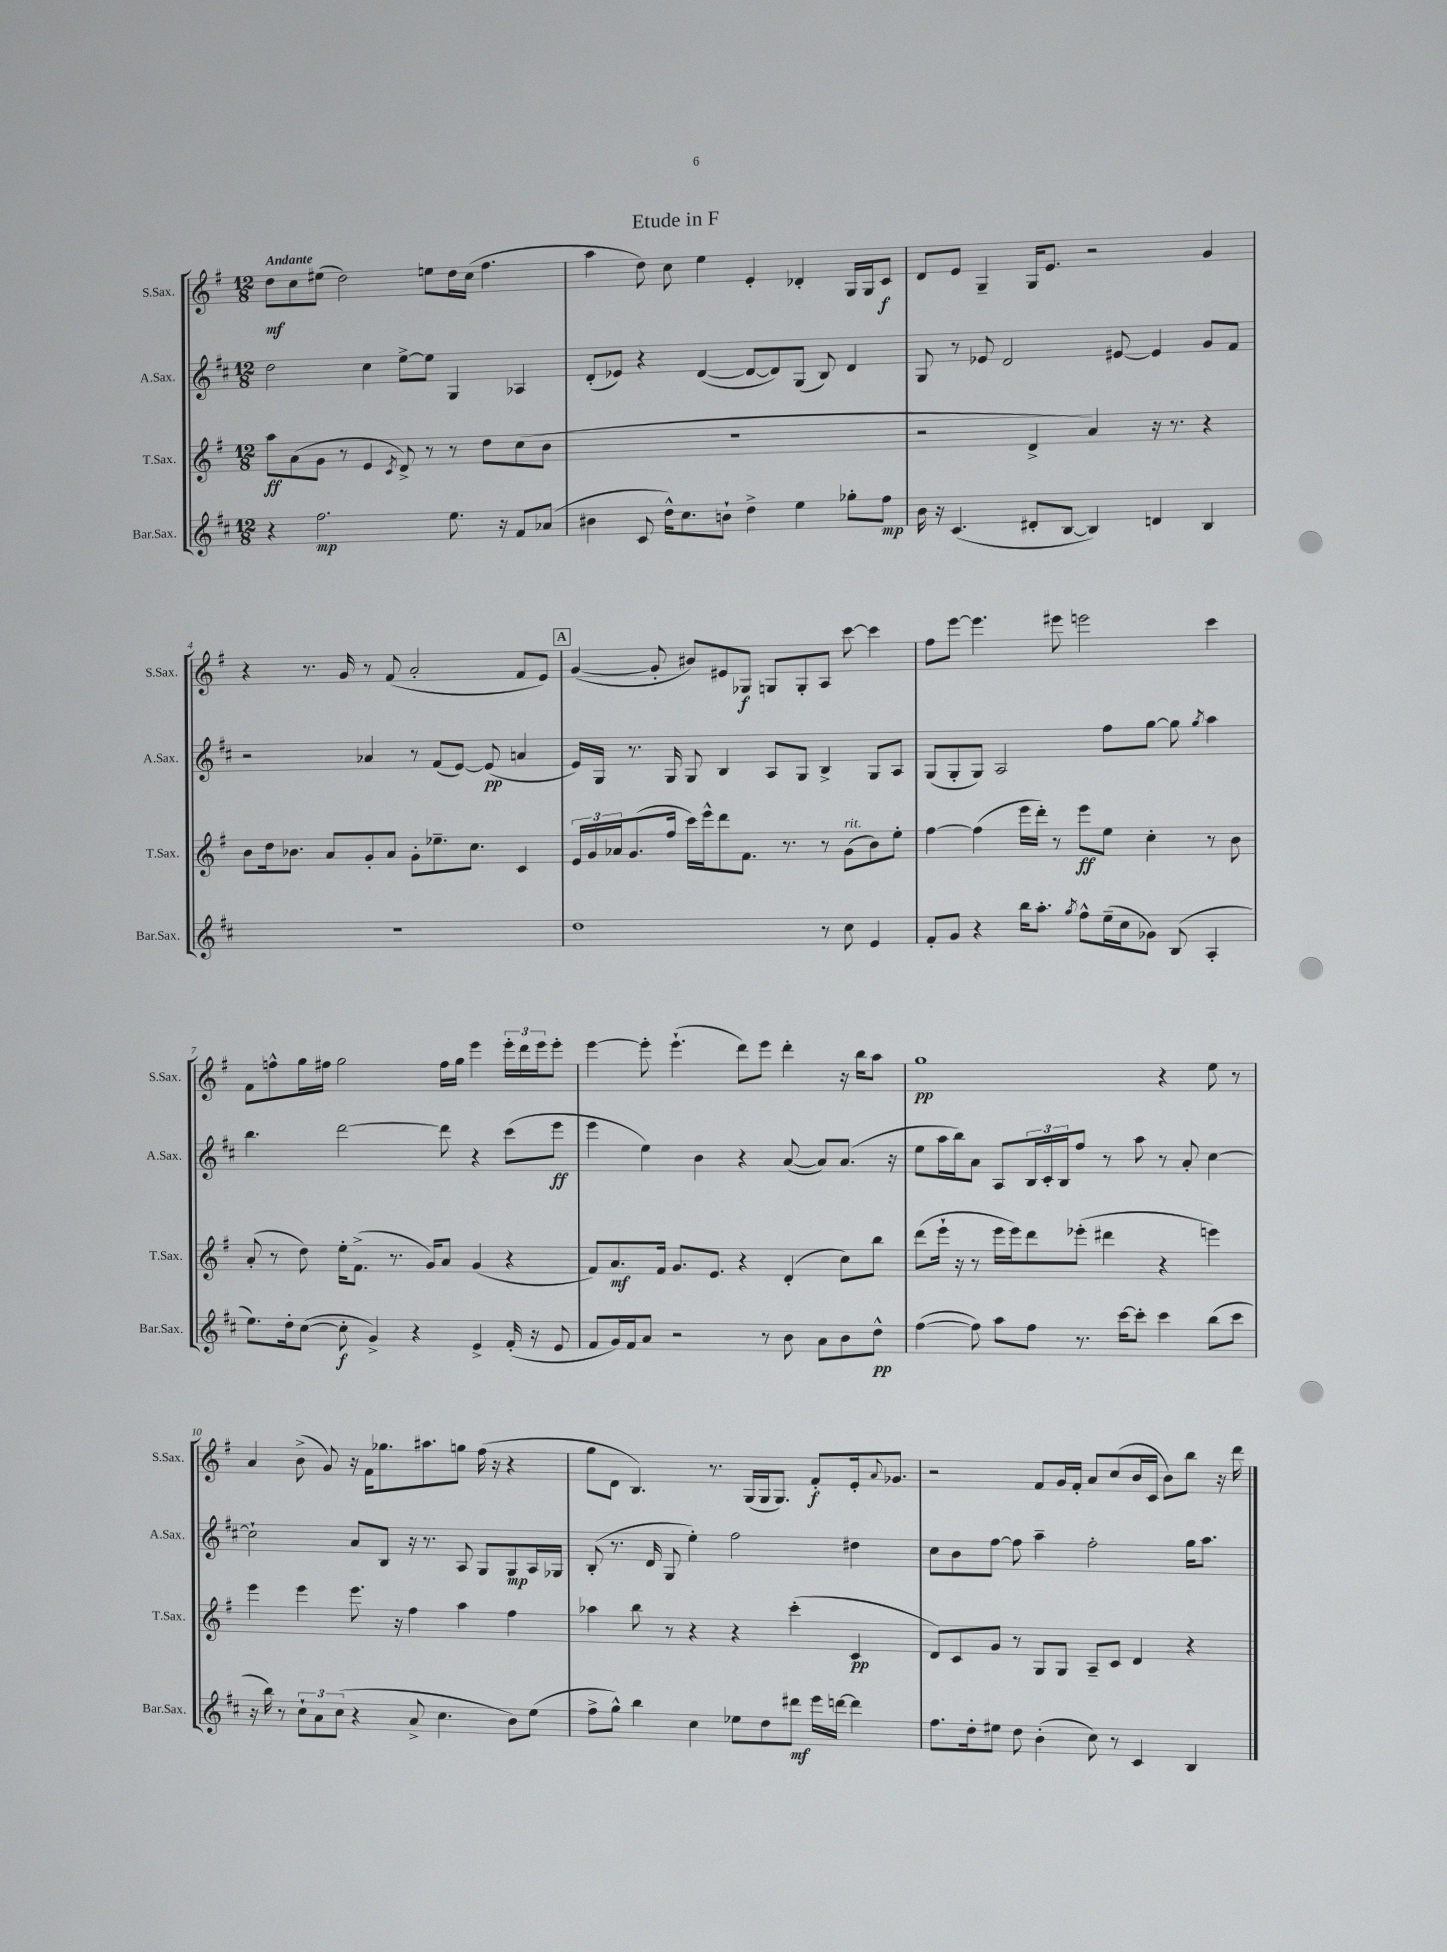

**kern	**dynam	**kern	**dynam	**kern	**dynam	**kern	**dynam
*part4	*part4	*part3	*part3	*part2	*part2	*part1	*part1
*staff4	*staff4	*staff3	*staff3	*staff2	*staff2	*staff1	*staff1
*I"Bar.Sax.	*	*I"T.Sax.	*	*I"A.Sax.	*	*I"S.Sax.	*
*I'Bar.Sax.	*	*I'T.Sax.	*	*I'A.Sax.	*	*I'S.Sax.	*
*clefG2	*	*clefG2	*	*clefG2	*	*clefG2	*
*k[f#c#]	*	*k[f#]	*	*k[f#c#]	*	*k[f#]	*
*M12/8	*	*M12/8	*	*M12/8	*	*M12/8	*
=1	=1	=1	=1	=1	=1	=1	=1
!	!	!	!	!	!	!LO:TX:a:B:t=Andante	!
4r	.	8aa\L	ff	2dd\	.	8dd\L	mf
.	.	(8a\	.	.	.	8cc\	.
2.ff#\	mp	8g\J	.	.	.	(8ee#X\J	.
.	.	8r	.	.	.	2dd\)	.
.	.	4e/	.	4cc#\	.	.	.
.	.	8qc/	.	.	.	.	.
.	.	8d^/)	.	[8ee^\L	.	.	.
.	.	8r	.	8ee\J]	.	8een\L	.
8.ee\	.	8r	.	4G/	.	16dd\L	.
.	.	.	.	.	.	(16cc\JJ	.
.	.	8dd\L	.	.	.	4.ff#\	.
16r	.	.	.	.	.	.	.
8f#/L	.	(8cc\	.	4A-X/	.	.	.
(8a-X/J	.	8b\J	.	.	.	.	.
=2	=2	=2	=2	=2	=2	=2	=2
4b#X\	.	1.r	.	(8d'/L	.	4aa\	.
.	.	.	.	8e-X/J)	.	.	.
8c#/	.	.	.	4r	.	8dd\)	.
16dd^^\KL)	.	.	.	.	.	8cc\	.
8.cc#\	.	.	.	.	.	.	.
.	.	.	.	([4d/	.	4ee\	.
8bn`\J	.	.	.	.	.	.	.
4dd^\	.	.	.	8d/L_	.	4e'/	.
.	.	.	.	8d/])	.	.	.
4ee\	.	.	.	(8G/J	.	4d-X'/	.
.	.	.	.	8B/)	.	.	.
8gg-X'\L	.	.	.	4d/	.	16G/LL	.
.	.	.	.	.	.	16G/J	.
8ff#\J	mp	.	.	.	.	8c/J	f
=3	=3	=3	=3	=3	=3	=3	=3
16b\	.	2r	.	8G/	.	8d/L	.
16r	.	.	.	.	.	.	.
(4.c#/	.	.	.	8r	.	8e/J	.
.	.	.	.	8e-X/	.	4G~/	.
.	.	.	.	2d/	.	.	.
8d#X'/L	.	4d^/	.	.	.	16G/KL	.
.	.	.	.	.	.	8.e/J	.
[8B/J	.	.	.	.	.	.	.
4B/])	.	4a/)	.	.	.	2r	.
.	.	.	.	[8e#X/	.	.	.
4dn/	.	16r	.	4e#/]	.	.	.
.	.	8.r	.	.	.	.	.
4B/	.	4r	.	8g/L	.	4g/	.
.	.	.	.	8f#/J	.	.	.
!!LO:LB:g=z
=4	=4	=4	=4	=4	=4	=4	=4
1.r	.	8b\L	.	2r	.	4r	.
.	.	16dd\k	.	.	.	.	.
.	.	8.b-X\J	.	.	.	.	.
.	.	.	.	.	.	8.r	.
.	.	8a/L	.	.	.	.	.
.	.	.	.	.	.	16g/	.
.	.	8g'/	.	4a-X/	.	8r	.
.	.	8a/J	.	.	.	(8f#/	.
.	.	8g'\L	.	8r	.	2a'/	.
.	.	8.ee-X~\	.	(8f#/L	.	.	.
.	.	.	.	[8e/J)	.	.	.
.	.	8.cc\J	.	.	.	.	.
.	.	.	.	(8e/]	pp	.	.
.	.	4c/	.	4an/	.	8f#/L	.
.	.	.	.	.	.	8e/J)	.
!!LO:REH:place=s1:t=A
=5	=5	=5	=5	=5	=5	=5	=5
1dd	.	24e/LL	.	16e/LL)	.	([4g/	.
.	.	24g/	.	.	.	.	.
.	.	.	.	16G/JJ	.	.	.
.	.	24a-X/J	.	.	.	.	.
.	.	(8.g/	.	8.r	.	.	.
.	.	.	.	.	.	8g'/]	.
.	.	16ff#/Jk	.	16G/	.	.	.
.	.	16ccc\LL)	.	8G/	.	8b#X/L)	.
.	.	16eee^^\J	.	.	.	.	.
.	.	8ddd\	.	4B/	.	8e#X/	.
.	.	8.f#\J	.	.	.	8G-X/J	f
.	.	.	.	8A/L	.	8Gn/L	.
.	.	8.r	.	.	.	.	.
.	.	.	.	8G/J	.	8G'/	.
8r	.	8r	.	4B^/	.	8A/J	.
!	!	!LO:TX:a:i:t=rit.	!	!	!	!	!
8cc#\	.	(8g\L	.	.	.	[8ccc\	.
4e/	.	8b\)	.	8G/L	.	4ccc\]	.
.	.	8ee'\J	.	8A/J	.	.	.
=6	=6	=6	=6	=6	=6	=6	=6
8f#'/L	.	[4ff#\	.	(8G/L	.	8ff#\L	.
8g/J	.	.	.	8G'/	.	[8eee\J	.
4r	.	(4ff#\]	.	8G/J)	.	4.eee\]	.
.	.	.	.	2A/	.	.	.
16bb\KL	.	16eee\LL	.	.	.	.	.
8.aa'\J	.	16ddd'\JJ)	.	.	.	.	.
.	.	8r	.	.	.	8eee#X\	.
8qgg/	.	.	.	.	.	.	.
8ff#^^\L	.	8eee\L	ff	.	.	2eeen\	.
(16ee~\L	.	8ee\J	.	8ff#\L	.	.	.
16cc#\J	.	.	.	.	.	.	.
8g-X\J)	.	4cc'\	.	[8gg\J	.	.	.
(8B/	.	.	.	8gg\]	.	.	.
.	.	.	.	8qgg/	.	.	.
4A'/	.	8r	.	4aa\	.	4ccc\	.
.	.	8b\	.	.	.	.	.
!!LO:LB:g=z
=7	=7	=7	=7	=7	=7	=7	=7
8.ee\L)	.	(8a'/	.	4.bb\	.	8f#\L	.
.	.	8r	.	.	.	8ffn^^\	.
16dd'\k	.	.	.	.	.	.	.
([8cc#\J	.	8dd\)	.	.	.	16gg\L	.
.	.	.	.	.	.	16ff#X\JJ	.
8cc#'\]	f	16ee'\KL	.	[2ddd\	.	2gg\	.
.	.	(8.f#^\J	.	.	.	.	.
4g^/)	.	.	.	.	.	.	.
.	.	8.r	.	.	.	.	.
4r	.	.	.	.	.	.	.
.	.	16g/KL)	.	.	.	.	.
.	.	8a/J	.	8ddd\]	.	16ff#\LL	.
.	.	.	.	.	.	16gg\JJ	.
4e^/	.	(4g/	.	4r	.	4eee\	.
(16f#'/	.	4r	.	(8ccc#\L	.	24eee'\LL	.
.	.	.	.	.	.	24ddd\	.
16r	.	.	.	.	.	.	.
.	.	.	.	.	.	24eee\J	.
8e/	.	.	.	8eee\J	ff	8eee'\J	.
=8	=8	=8	=8	=8	=8	=8	=8
8f#/L	.	8f#/L)	.	4eee\	.	[4eee\	.
16g/L)	.	8.a/	mf	.	.	.	.
16f#/J	.	.	.	.	.	.	.
8a/J	.	.	.	4ee\)	.	8eee'\]	.
.	.	16f#/Jk	.	.	.	.	.
2r	.	8.g/L	.	.	.	(4.eee`\	.
.	.	.	.	4b\	.	.	.
.	.	8.e/J	.	.	.	.	.
.	.	4r	.	4r	.	8ddd\L)	.
8r	.	.	.	.	.	8eee\J	.
8b\	.	(4d'/	.	([8a/	.	4ddd'\	.
8a\L	.	.	.	8a/L])	.	.	.
8b\	.	8cc\L)	.	(8.a/J	.	16r	.
.	.	.	.	.	.	16bb\KL	.
8dd^^\J	pp	8bb\J	.	.	.	8aa\J	.
.	.	.	.	16r	.	.	.
=9	=9	=9	=9	=9	=9	=9	=9
([4ff#\	.	(8ddd\L	.	8ee\L	.	1gg	pp
.	.	16eee`\Jk	.	16aa\L	.	.	.
.	.	16r	.	16bb\J)	.	.	.
8ff#\])	.	8r	.	8a\J	.	.	.
8aa\L	.	16eee\LL	.	8A/L	.	.	.
.	.	16eee\J)	.	.	.	.	.
8ff#\J	.	8ddd\	.	24B/L	.	.	.
.	.	.	.	24c#'/	.	.	.
.	.	.	.	24B/J	.	.	.
8.r	.	(8eee-X'\J	.	8ff#/J	.	.	.
.	.	4ddd#X\	.	8r	.	.	.
[16ccc#\KL	.	.	.	.	.	.	.
8ccc#'\J]	.	.	.	8aa\	.	.	.
4ccc#\	.	4r	.	8r	.	4r	.
.	.	.	.	8a'/	.	.	.
(8bb\L	.	4eeen\)	.	[4cc#\	.	8ee\	.
8ccc#\J	.	.	.	.	.	8r	.
!!LO:LB:g=z
=10	=10	=10	=10	=10	=10	=10	=10
16r	.	4eee\	.	2cc#`\]	.	4a/	.
16bb\)	.	.	.	.	.	.	.
8r	.	.	.	.	.	.	.
12cc#`\L	.	4eee\	.	.	.	(8b^\	.
12a\	.	.	.	.	.	.	.
.	.	.	.	.	.	8g/)	.
(12cc#\J	.	.	.	.	.	.	.
4r	.	8.eee\	.	8a/L	.	16r	.
.	.	.	.	.	.	16f#\KL	.
.	.	.	.	8B/J	.	8.gg-X\	.
.	.	16r	.	.	.	.	.
8a^/	.	4ff#\	.	16r	.	.	.
.	.	.	.	8.r	.	8.aa#X\	.
4.cc#\	.	.	.	.	.	.	.
.	.	4aa\	.	8A/	.	8ggn\J	.
.	.	.	.	8G/L	.	(16ff#\	.
.	.	.	.	.	.	16r	.
8b\L)	.	4ff#\	.	8G/	mp	4r	.
(8ee\J	.	.	.	16A/L	.	.	.
.	.	.	.	16G-X/JJ	.	.	.
=11	=11	=11	=11	=11	=11	=11	=11
8ff#^\L	.	4aa-X\	.	(8B'/	.	8gg\L	.
8gg^^\J)	.	.	.	8.r	.	8d\J	.
4bb\	.	8bb\	.	.	.	4.B/)	.
.	.	.	.	16d/	.	.	.
.	.	8r	.	8G/	.	.	.
4cc#\	.	4r	.	4ee'\)	.	.	.
.	.	.	.	.	.	8.r	.
8ee-X\L	.	4r	.	2ff#\	.	.	.
.	.	.	.	.	.	(16G/LL	.
8dd\	.	.	.	.	.	16G/J	.
.	.	.	.	.	.	8.G/J)	.
8ddd#X\J	mf	(4ccc'\	.	.	.	.	.
16eee\LL	.	.	.	.	.	8f#'/L	f
[16dddn\JJ	.	.	.	.	.	.	.
4ddd\]	.	4c/	pp	4dd#X\	.	16e'/k	.
.	.	.	.	.	.	8qqa/	.
.	.	.	.	.	.	8.g-X/J	.
=12	=12	=12	=12	=12	=12	=12	=12
8.ff#\L	.	8d/L)	.	8cc#\L	.	2r	.
.	.	8c/	.	8b\	.	.	.
16dd'\k	.	.	.	.	.	.	.
8ee#X\J	.	8g/J	.	[8ff#\J	.	.	.
8dd\	.	8r	.	8ff#\]	.	.	.
(4b'\	.	8G/L	.	4aa~\	.	8f#/L	.
.	.	8G/J	.	.	.	16g/L	.
.	.	.	.	.	.	16f#'/JJ	.
8cc#\)	.	8A~/L	.	2ff#'\	.	8a/L	.
8r	.	8c/J	.	.	.	(8cc/	.
4c#/	.	4d/	.	.	.	16b/L	.
.	.	.	.	.	.	16c/JJ	.
.	.	.	.	.	.	8b\L)	.
4B/	.	4r	.	16gg\KL	.	8bb\J	.
.	.	.	.	8.aa\J	.	.	.
.	.	.	.	.	.	16r	.
.	.	.	.	.	.	16ddd\	.
==	==	==	==	==	==	==	==
*-	*-	*-	*-	*-	*-	*-	*-
